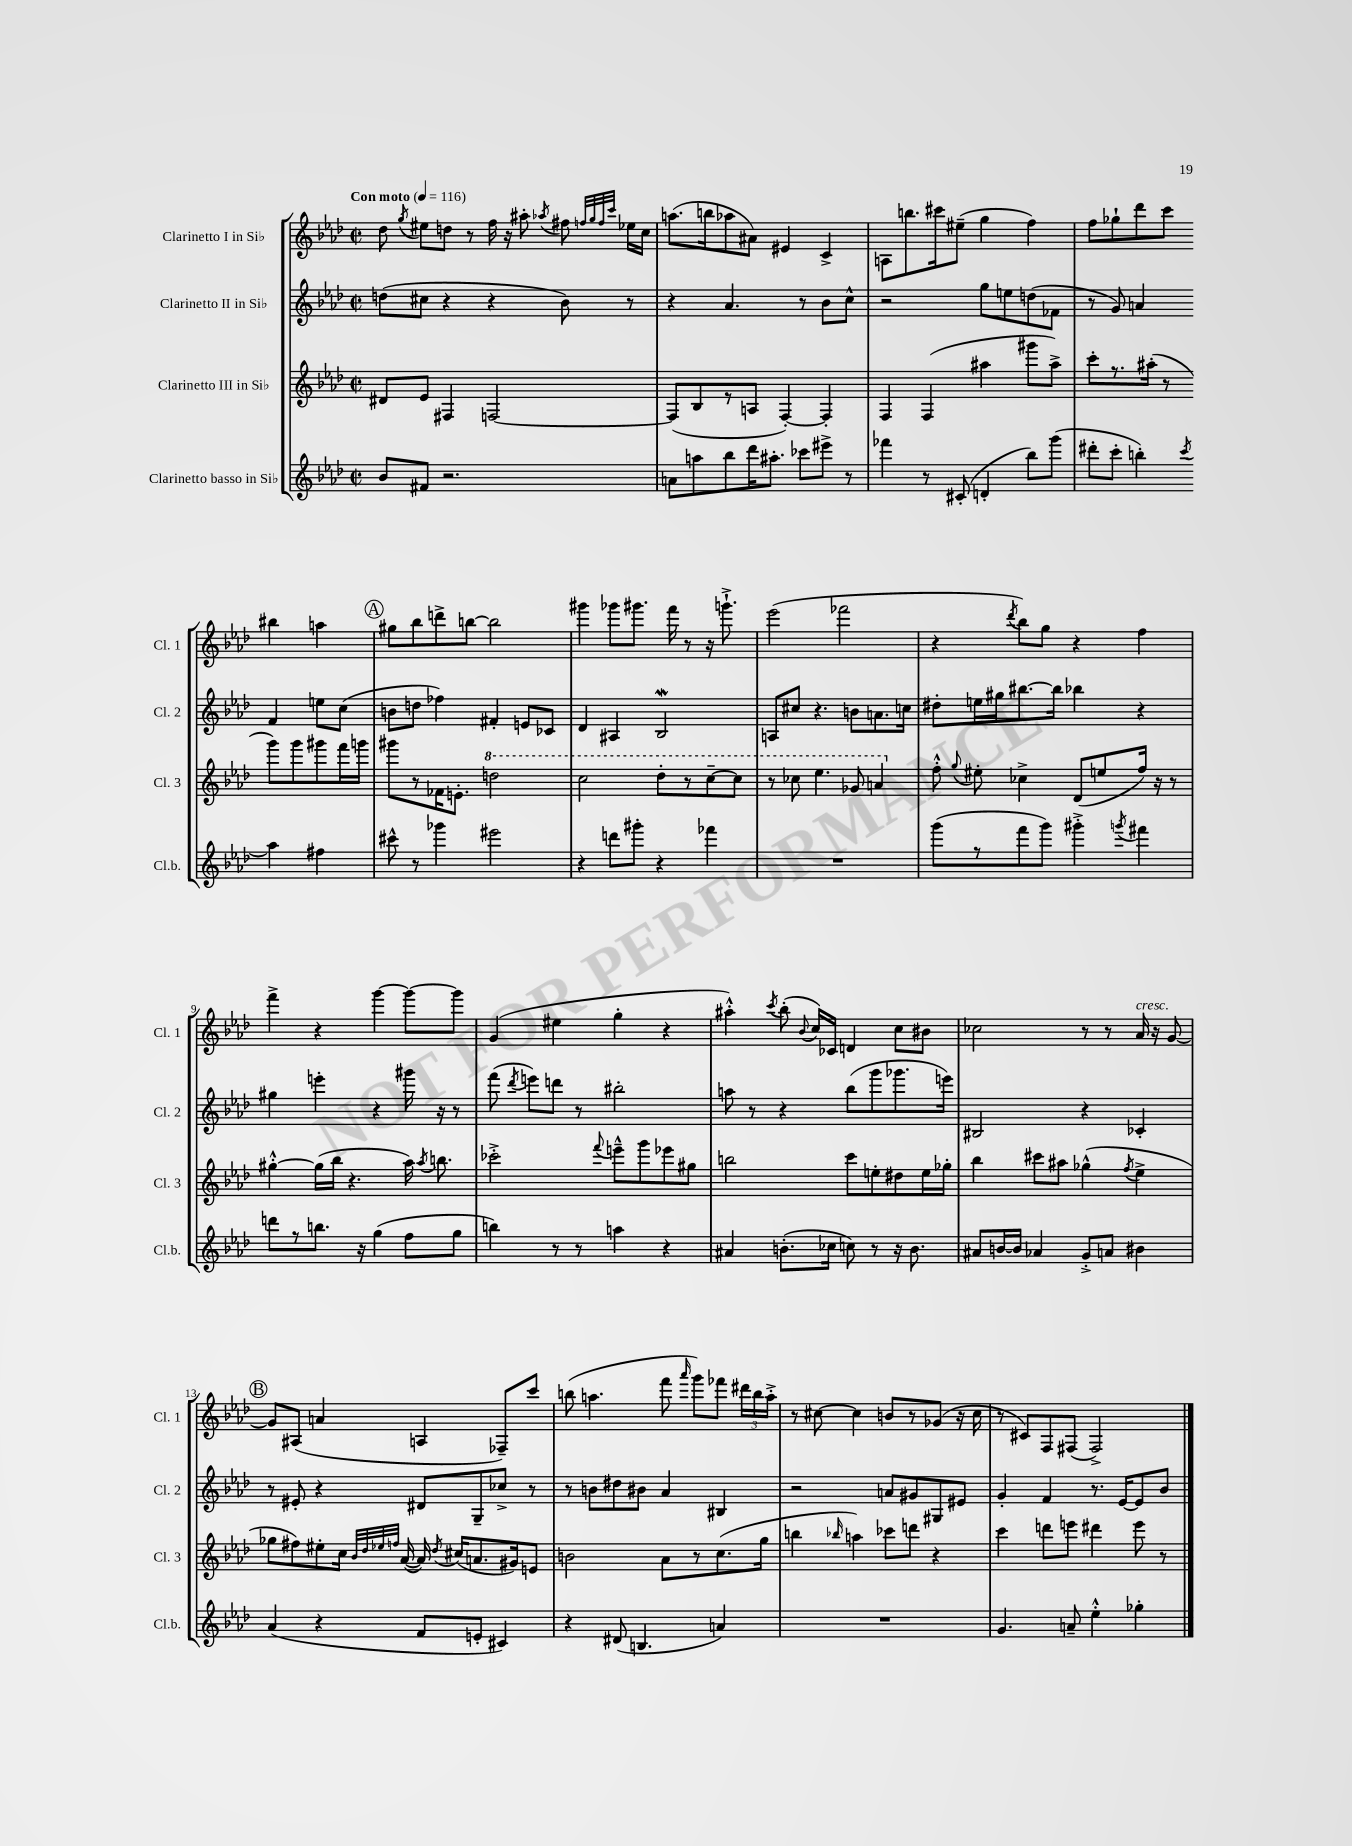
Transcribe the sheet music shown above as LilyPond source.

<<
\new StaffGroup <<
\new Staff = "s0" \with { instrumentName = "Clarinetto I in Sib" shortInstrumentName = "Cl. 1" } {
    \clef treble \key aes \major \defaultTimeSignature \time 2/2 \tempo "Con moto" 4 = 116
    \autoBeamOff des''8 \acciaccatura { g''8 } eis''8[ d''8] r8 f''16 r16 ais''8-. \acciaccatura { aes''8 } fis''8 \grace { f''32[ g''32 f''32 c'''32] } ees''16[ c''16] |
    a''8.[( b''16 aes''8 ais'8]) eis'4 c'4-> |
    a8[ b''8. cis'''16 eis''8]--( g''4 f''4) |
    f''8[ ges''8-! des'''8 c'''8] bis''4 a''4 |
    \mark \markup { \circle "A" } gis''8[ bes''8 d'''8-> b''8]~ b''2 |
    gis'''4 ges'''8[ gis'''8.] f'''16 r8 r16 g'''8.-!-> |
    ees'''2( fes'''2 |
    r4 \acciaccatura { des'''8 } bes''8[) g''8] r4 f''4 |
    f'''4-> r4 g'''4~ g'''8[~ g'''8] |
    g'4( eis''4 g''4-. r4 |
    ais''4-.-^) \acciaccatura { c'''8 } bes''8-.( \appoggiatura { bes'8 } c''16[) ces'16] d'4 c''8[ bis'8] |
    ces''2 r8 r8 aes'16^\markup { \italic "cresc." } r16 g'8~ |
    \mark \markup { \circle "B" } g'8[ ais8]( a'4 a4 fes8[--) c'''8] |
    b''8( a''4. f'''8 \grace { aes'''16 } g'''8[) fes'''8] \tuplet 3/2 { dis'''16[ b''16 a''16]-.-> } |
    r8 cis''8~ cis''4 b'8[ r8 ges'8]( r16 cis''16 |
    r8 cis'8[) f8 fis8]( fis2->) \bar "|." |
}
\new Staff = "s1" \with { instrumentName = "Clarinetto II in Sib" shortInstrumentName = "Cl. 2" } {
    \clef treble \key aes \major \defaultTimeSignature \time 2/2
    \autoBeamOff d''8[( cis''8] r4 r4 bes'8) r8 |
    r4 aes'4. r8 bes'8[ c''8]-^ |
    r2 g''8[ e''8 d''8( fes'8] |
    r8 g'8) a'4 f'4 e''8[ c''8]( |
    \mark \markup { \circle "A" } b'8[ d''8] fes''4) fis'4-. e'8[ ces'8] |
    des'4 ais4 bes2\mordent |
    a8[ cis''8] r4. b'8[ a'8. c''16] |
    dis''8[-. e''16 gis''16 bis''8.~ bis''16] bes''4 r4 |
    gis''4 e'''4-. r4 gis'''16 r16 r8 |
    f'''8( \acciaccatura { des'''8 } e'''8[) d'''8] r8 bis''2-. |
    a''8 r8 r4 bes''8[( g'''8 ges'''8. e'''16]) |
    bis2 r4 ces'4-. |
    \mark \markup { \circle "B" } r8 eis'8-. r4 dis'8[ g8-- ces''8]-> r8 |
    r8 b'8[ dis''8 bis'8] aes'4 bis4 |
    r2 a'8[ gis'8 gis8 eis'8] |
    g'4-. f'4 r8. ees'16[~ ees'8 bes'8] \bar "|." |
}
\new Staff = "s2" \with { instrumentName = "Clarinetto III in Sib" shortInstrumentName = "Cl. 3" } {
    \clef treble \key aes \major \defaultTimeSignature \time 2/2
    \autoBeamOff dis'8[ ees'8] fis4 f2~ |
    f8[( bes8 r8 a8] f4~-.) f4-. |
    f4 f4( ais''4 gis'''8[ ais''8]->) |
    c'''8[-. r8. ais''16]-.( r8 g'''8[) g'''8 gis'''8 f'''16 g'''16] |
    \mark \markup { \circle "A" } gis'''8[ r8 fes'16 e'8.]-. \ottava #1 d'''2 |
    c'''2 des'''8[-. r8 c'''8~-- c'''8] |
    r8 ces'''8 ees'''4. ges''8 a''4 \ottava #0 |
    f''8-.-^ \appoggiatura { g''8 } eis''8-. ces''4-> des'8[( e''8 f''16]) r16 r8 |
    gis''4~-.-^ gis''16[( bes''16] r4. aes''16) \acciaccatura { aes''8 } b''8. |
    ces'''2-.-> \appoggiatura { f'''8 } e'''8[---^ g'''8 ees'''8 gis''8] |
    b''2 c'''8[ e''8-. dis''8 e''16 ges''16]-. |
    bes''4 cis'''8[ ais''8] ges''4-^( \acciaccatura { f''8 } ees''4-> |
    \mark \markup { \circle "B" } ges''8[ fis''8) eis''8-. c''16] \grace { bes'32[ des''32 ees''32 f''32] } aes'16~( aes'16) \acciaccatura { des''8 } cis''16[( a'8. gis'16) e'8] |
    b'2 aes'8[ r8 c''8.( g''16] |
    b''4 \grace { bes''16 } a''4) ces'''8[ d'''8] r4 |
    c'''4 d'''8[ e'''8] dis'''4 e'''8 r8 \bar "|." |
}
\new Staff = "s3" \with { instrumentName = "Clarinetto basso in Sib" shortInstrumentName = "Cl.b." } {
    \clef treble \key aes \major \defaultTimeSignature \time 2/2
    \autoBeamOff bes'8[ fis'8] r2. |
    a'8[ a''8 bes''8 des'''16 ais''8.]-. ces'''8[ eis'''8]-> r8 |
    fes'''4 r8 cis'8-.( d'4-. bes''8[) g'''8]( |
    dis'''8[-. c'''8]-. b''4-.) \acciaccatura { c'''8 } aes''4 fis''4 |
    \mark \markup { \circle "A" } cis'''8-^ r8 ges'''4 eis'''2 |
    r4 d'''8[ gis'''8]-. r4 fes'''4 |
    R1 |
    g'''8[( r8 f'''8 g'''8]) gis'''4-.-> \acciaccatura { g'''8 } fis'''4 |
    d'''8[ r8 b''8.] r16 g''4( f''8[ g''8] |
    b''4) r8 r8 a''4 r4 |
    ais'4 b'8.[-.( ces''16] c''8) r8 r16 b'8. |
    ais'8[ b'16~ b'16] aes'4 g'8[-.-> a'8] bis'4 |
    \mark \markup { \circle "B" } aes'4( r4 f'8[ e'8]-. cis'4) |
    r4 dis'8( b4. a'4) |
    R1 |
    g'4. a'8-- ees''4-.-^ ges''4-. \bar "|." |
}
>>
>>
